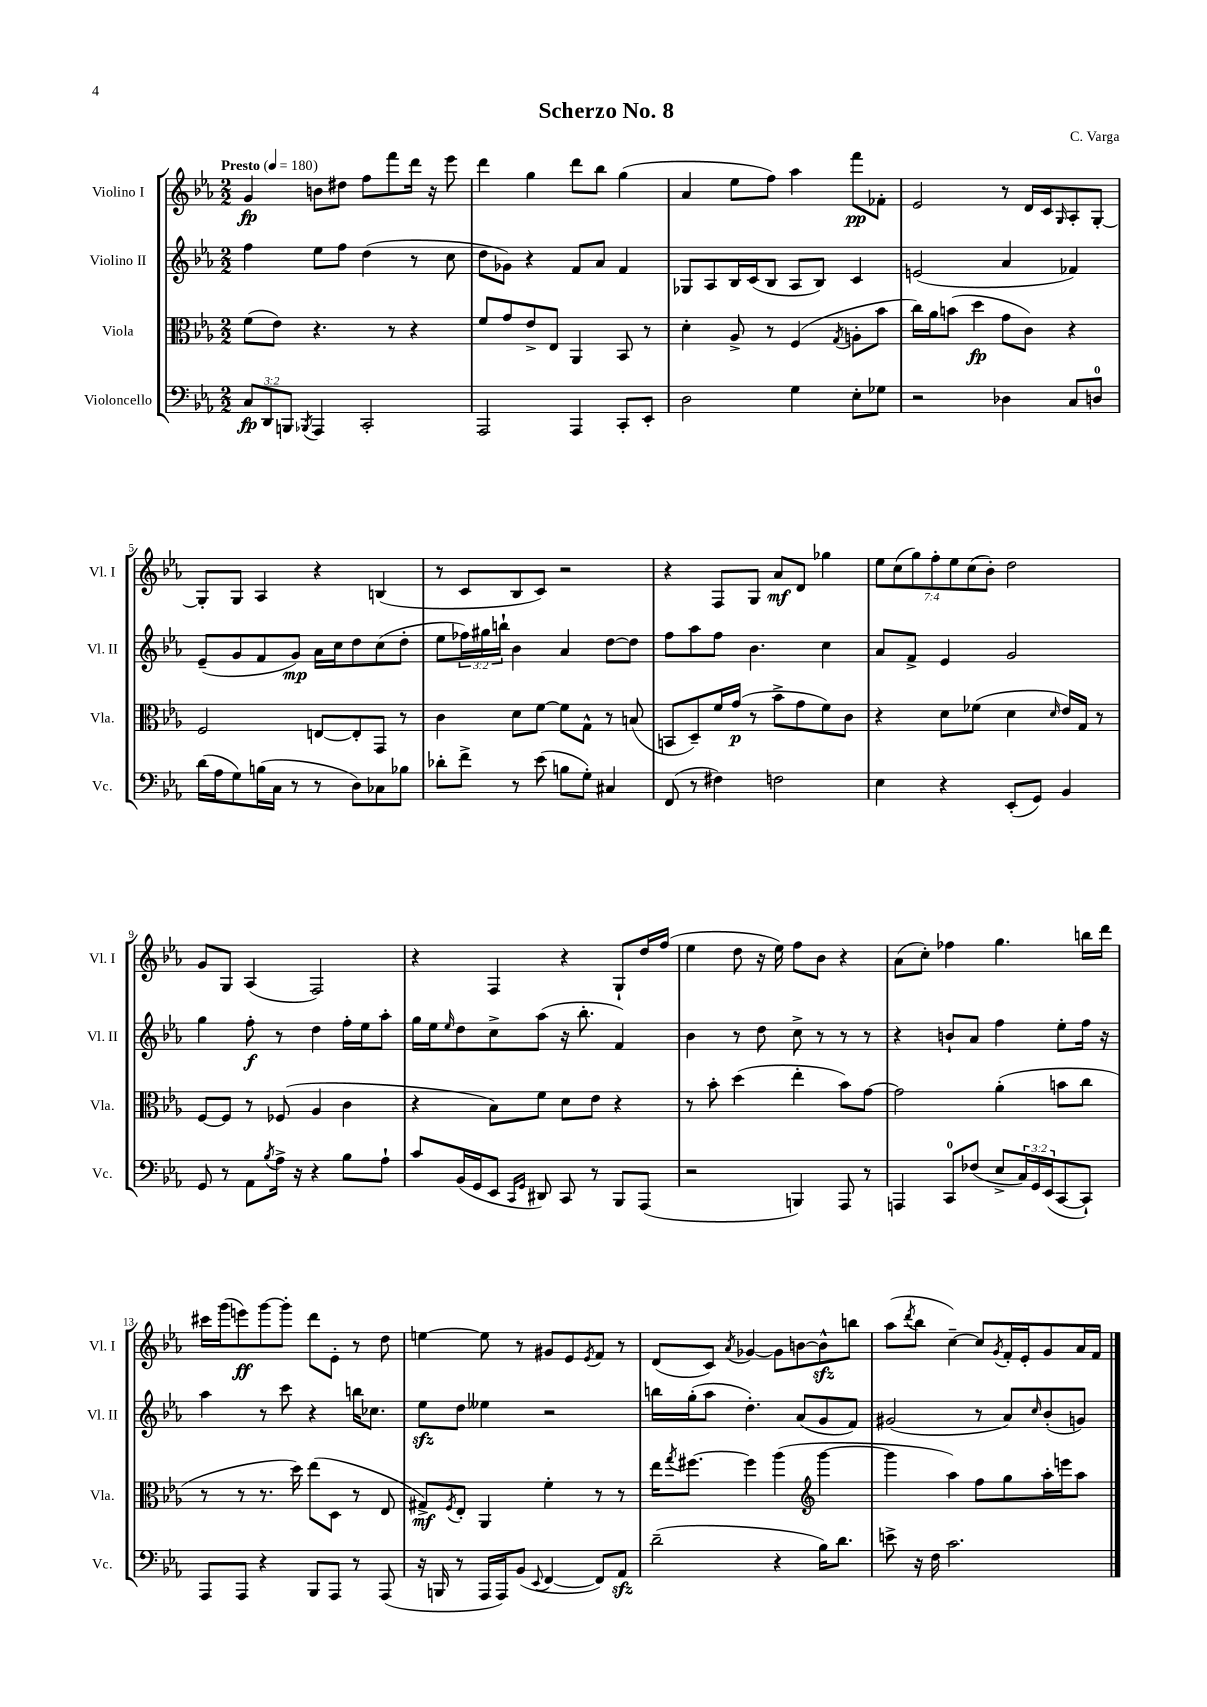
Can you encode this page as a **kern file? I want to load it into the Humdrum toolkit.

**kern	**dynam	**kern	**dynam	**kern	**dynam	**kern	**dynam
*part4	*part4	*part3	*part3	*part2	*part2	*part1	*part1
*staff4	*staff4	*staff3	*staff3	*staff2	*staff2	*staff1	*staff1
*I"Violoncello	*	*I"Viola	*	*I"Violino II	*	*I"Violino I	*
*I'Vc.	*	*I'Vla.	*	*I'Vl. II	*	*I'Vl. I	*
*clefF4	*	*clefC3	*	*clefG2	*	*clefG2	*
*k[b-e-a-]	*	*k[b-e-a-]	*	*k[b-e-a-]	*	*k[b-e-a-]	*
*M2/2	*	*M2/2	*	*M2/2	*	*M2/2	*
*MM180	*	*MM180	*	*MM180	*	*MM180	*
=1	=1	=1	=1	=1	=1	=1	=1
!	!	!	!	!	!	!LO:TX:a:B:t=Presto	!
12C/L	fp	(8f\L	.	4ff\	.	4g/	fp
12DD/	.	.	.	.	.	.	.
.	.	8e-\J)	.	.	.	.	.
12BBBn/J	.	.	.	.	.	.	.
8qBBB-X/	.	.	.	.	.	.	.
4AAA-/	.	4.r	.	8ee-\L	.	8bn\L	.
.	.	.	.	8ff\J	.	8dd#X\J	.
2CC'/	.	.	.	(4dd\	.	8ff\L	.
.	.	8r	.	.	.	8fff\	.
.	.	4r	.	8r	.	16ddd\Jk	.
.	.	.	.	.	.	16r	.
.	.	.	.	8cc\	.	8eee-\	.
=2	=2	=2	=2	=2	=2	=2	=2
2AAA-/	.	8f/L	.	8dd\L	.	4ddd\	.
.	.	8g/	.	8g-X\J)	.	.	.
.	.	8e-^/	.	4r	.	4gg\	.
.	.	8E-/J	.	.	.	.	.
4AAA-/	.	4AA-/	.	8f/L	.	8ddd\L	.
.	.	.	.	8a-/J	.	8bb-\J	.
8CC'/L	.	8BB-/	.	4f/	.	(4gg\	.
8EE-'/J	.	8r	.	.	.	.	.
=3	=3	=3	=3	=3	=3	=3	=3
2D\	.	4d'\	.	8G-X/L	.	4a-/	.
.	.	.	.	8A-/	.	.	.
.	.	8A-^/	.	16B-/L	.	8ee-\L	.
.	.	.	.	(16c/J	.	.	.
.	.	8r	.	8B-/J	.	8ff\J)	.
4G\	.	(4F/	.	8A-/L	.	4aa-\	.
.	.	.	.	8B-/J)	.	.	.
.	.	8qG/	.	.	.	.	.
8E-'\L	.	8An'\L	.	4c/	.	8fff\L	pp
8G-X\J	.	8b-\J	.	.	.	8f-X'\J	.
=4	=4	=4	=4	=4	=4	=4	=4
2r	.	16cc\LL)	.	(2en/	.	2e-/	.
.	.	16a-\J	.	.	.	.	.
.	.	(8bn\J	.	.	.	.	.
.	.	4dd\	fp	.	.	.	.
4D-X\	.	8g\L	.	4a-/	.	8r	.
.	.	8c\J)	.	.	.	16d/LL	.
.	.	.	.	.	.	16c/J	.
.	.	.	.	.	.	16qqG/	.
8C/L	.	4r	.	4f-X/)	.	8A-'/	.
8Dn/J	.	.	.	.	.	[8G'/J	.
!!LO:LB:g=z
=5	=5	=5	=5	=5	=5	=5	=5
(16d\LL	.	2F/	.	(8e-~/L	.	8G'/L]	.
16A-\J	.	.	.	.	.	.	.
8G\)	.	.	.	8g/	.	8G/J	.
(16Bn\L	.	.	.	8f/	.	4A-/	.
16C\JJ	.	.	.	.	.	.	.
8r	.	.	.	8g/J)	mp	.	.
8r	.	[8En/L	.	16a-\LL	.	4r	.
.	.	.	.	16cc\J	.	.	.
8D\L)	.	8E'/]	.	8dd\	.	.	.
8C-X\	.	8GG/J	.	(8cc\	.	(4Bn/	.
8B-X\J	.	8r	.	8dd'\J	.	.	.
=6	=6	=6	=6	=6	=6	=6	=6
8d-X'\L	.	4c\	.	8ee-\L	.	8r	.
8f^\J	.	.	.	24ff-X\L)	.	8c/L	.
.	.	.	.	24gg#X\	.	.	.
.	.	.	.	24bbn`\JJ	.	.	.
8r	.	8d\L	.	4b-\	.	8B-/	.
(8e-\	.	[8f\J	.	.	.	8c/J)	.
8Bn\L	.	8f\L]	.	4a-/	.	2r	.
8G'\J)	.	8G^^\J	.	.	.	.	.
4C#X/	.	8r	.	[8dd\L	.	.	.
.	.	(8Bn/	.	8dd\J]	.	.	.
=7	=7	=7	=7	=7	=7	=7	=7
(8FF/	.	8BBn/L	.	8ff\L	.	4r	.
8r	.	8D~/)	.	8aa-\	.	.	.
4F#X\)	.	16f/L	.	8ff\J	.	8F/L	.
.	.	(16g/JJ	p	.	.	.	.
.	.	8r	.	4.b-\	.	8G/J	.
2Fn\	.	8b-^\L	.	.	.	8a-/L	mf
.	.	8g\	.	.	.	8d/J	.
.	.	8f\)	.	4cc\	.	4gg-X\	.
.	.	8c\J	.	.	.	.	.
=8	=8	=8	=8	=8	=8	=8	=8
4E-\	.	4r	.	8a-/L	.	14ee-\L	.
.	.	.	.	.	.	(14cc\	.
.	.	.	.	8f^/J	.	.	.
.	.	.	.	.	.	14gg\)	.
.	.	.	.	.	.	14ff'\	.
4r	.	8d\L	.	4e-/	.	.	.
.	.	.	.	.	.	14ee-\	.
.	.	.	.	.	.	(14cc\	.
.	.	(8f-X\J	.	.	.	.	.
.	.	.	.	.	.	14b-'\J)	.
(8EE-'/L	.	4d\	.	2g/	.	2dd\	.
8GG/J)	.	.	.	.	.	.	.
.	.	16qqd/	.	.	.	.	.
4BB-/	.	16e-/LL)	.	.	.	.	.
.	.	16G/JJ	.	.	.	.	.
.	.	8r	.	.	.	.	.
!!LO:LB:g=z
=9	=9	=9	=9	=9	=9	=9	=9
8GG/	.	[8F/L	.	4gg\	.	8g/L	.
8r	.	8F/J]	.	.	.	8G/J	.
8AA-\L	.	8r	.	8ff'\	f	(4A-/	.
8qB-/	.	.	.	.	.	.	.
16A-^\Jk	.	(8F-X/	.	8r	.	.	.
16r	.	.	.	.	.	.	.
4r	.	4A-/	.	4dd\	.	2F/)	.
8B-\L	.	4c\	.	16ff'\LL	.	.	.
.	.	.	.	16ee-\J	.	.	.
8A-`\J	.	.	.	8aa-'\J	.	.	.
=10	=10	=10	=10	=10	=10	=10	=10
8c/L	.	4r	.	16gg\LL	.	4r	.
.	.	.	.	16ee-\J	.	.	.
.	.	.	.	16qqee-/	.	.	.
(16BB-/L	.	.	.	8dd\	.	.	.
16GG/J	.	.	.	.	.	.	.
8EE-/J	.	8B-\L)	.	8cc^\	.	4F/	.
16qqCC/LL	.	.	.	.	.	.	.
16qqGG/JJ	.	.	.	.	.	.	.
8DD#X/)	.	8f\J	.	(8aa-\J	.	.	.
8CC/	.	8d\L	.	16r	.	4r	.
.	.	.	.	8.bb-'\	.	.	.
8r	.	8e-\J	.	.	.	.	.
8BBB-/L	.	4r	.	4f/)	.	8G`/L	.
(8AAA-/J	.	.	.	.	.	16dd/L	.
.	.	.	.	.	.	(16ff/JJ	.
=11	=11	=11	=11	=11	=11	=11	=11
2r	.	8r	.	4b-\	.	4ee-\	.
.	.	8b-'\	.	.	.	.	.
.	.	(4dd\	.	8r	.	8dd\	.
.	.	.	.	8dd\	.	16r	.
.	.	.	.	.	.	16ee-\)	.
4BBBn/)	.	4ee-'\	.	8cc^\	.	8ff\L	.
.	.	.	.	8r	.	8b-\J	.
8AAA-/	.	8b-\L)	.	8r	.	4r	.
8r	.	[8g\J	.	8r	.	.	.
=12	=12	=12	=12	=12	=12	=12	=12
4AAAn/	.	2g\]	.	4r	.	(8a-\L	.
.	.	.	.	.	.	8cc'\J)	.
8CC/L	.	.	.	8bn`/L	.	4ff-X\	.
(8F-X/J	.	.	.	8a-/J	.	.	.
8E-^/L	.	(4a-'\	.	4ff\	.	4.gg\	.
24C/L)	.	.	.	.	.	.	.
24GG/	.	.	.	.	.	.	.
(24EE-/J	.	.	.	.	.	.	.
[8CC/	.	8bn\L	.	8ee-'\L	.	.	.
8CC`/J])	.	8cc\J	.	16ff\Jk	.	16bbn\LL	.
.	.	.	.	16r	.	16ddd\JJ	.
!!LO:LB:g=z
=13	=13	=13	=13	=13	=13	=13	=13
8AAA-/L	.	8r	.	4aa-\	.	16ccc#X\LL	.
.	.	.	.	.	.	(16ggg\J	.
8AAA-/J	.	8r	.	.	.	8eeen\)	ff
4r	.	8.r	.	8r	.	[8ggg\	.
.	.	.	.	8ccc\	.	8ggg'\J]	.
.	.	16dd\)	.	.	.	.	.
8BBB-/L	.	(8ee-\L	.	4r	.	8ddd\L	.
8AAA-/J	.	8D\J	.	.	.	8e-'\J	.
8r	.	8r	.	16bbn\KL	.	8r	.
.	.	.	.	8.cc-X\J	.	.	.
(8AAA-/	.	8E-/	.	.	.	8dd\	.
=14	=14	=14	=14	=14	=14	=14	=14
16r	.	8G#X^/L)	mf	8ee-zz\L	.	[4een\	.
16BBBn/	.	.	.	.	.	.	.
.	.	8qF/	.	.	.	.	.
8r	.	8E-'/J	.	8dd\J	.	.	.
16AAA-/LL	.	4AA-/	.	4ee--X\	.	8ee\]	.
16AAA-/J)	.	.	.	.	.	.	.
(8BB-/J	.	.	.	.	.	8r	.
8qqEE-/	.	.	.	.	.	.	.
[4FF/	.	4f'\	.	2r	.	8g#X/L	.
.	.	.	.	.	.	8e-/	.
.	.	.	.	.	.	8qe-/	.
8FF/L])	.	8r	.	.	.	8f/J	.
8AA-zz/J	.	8r	.	.	.	8r	.
=15	=15	=15	=15	=15	=15	=15	=15
(2d~\	.	16ee-\KL	.	16bbn\LL	.	(8d/L	.
.	.	8qgg/	.	.	.	.	.
.	.	[8.ff#X\J	.	(16gg'\J	.	.	.
.	.	.	.	8aa-\J	.	8c/J)	.
.	.	.	.	.	.	8qa-/	.
.	.	4ff#\]	.	4.dd'\)	.	[4g-X/	.
4r	.	(4aa-\	.	.	.	8g-\L]	.
.	.	.	.	(8a-/L	.	[8bn\	.
*	*	*clefG2	*	*	*	*	*
16B-\KL)	.	[4ggg\	.	8g/	.	8bzz^^\]	.
8.d\J	.	.	.	.	.	.	.
.	.	.	.	8f/J)	.	8bbn\J	.
=16	=16	=16	=16	=16	=16	=16	=16
8en^\	.	4ggg\]	.	(2g#X/	.	(8aa-\L	.
.	.	.	.	.	.	8qddd/	.
16r	.	.	.	.	.	8bb-\J	.
16F\	.	.	.	.	.	.	.
2.c\	.	4aa-\)	.	.	.	[4cc~\)	.
.	.	8ff\L	.	8r	.	8cc/L]	.
.	.	.	.	.	.	8qg/	.
.	.	8gg\	.	8a-/L)	.	16f'/L	.
.	.	.	.	.	.	16e-'/J	.
.	.	.	.	16qqcc/	.	.	.
.	.	16aa-'\L	.	(8b-'/	.	8g/	.
.	.	16eeen\J	.	.	.	.	.
.	.	8aa-\J	.	8gn/J)	.	16a-/L	.
.	.	.	.	.	.	16f/JJ	.
==	==	==	==	==	==	==	==
*-	*-	*-	*-	*-	*-	*-	*-
